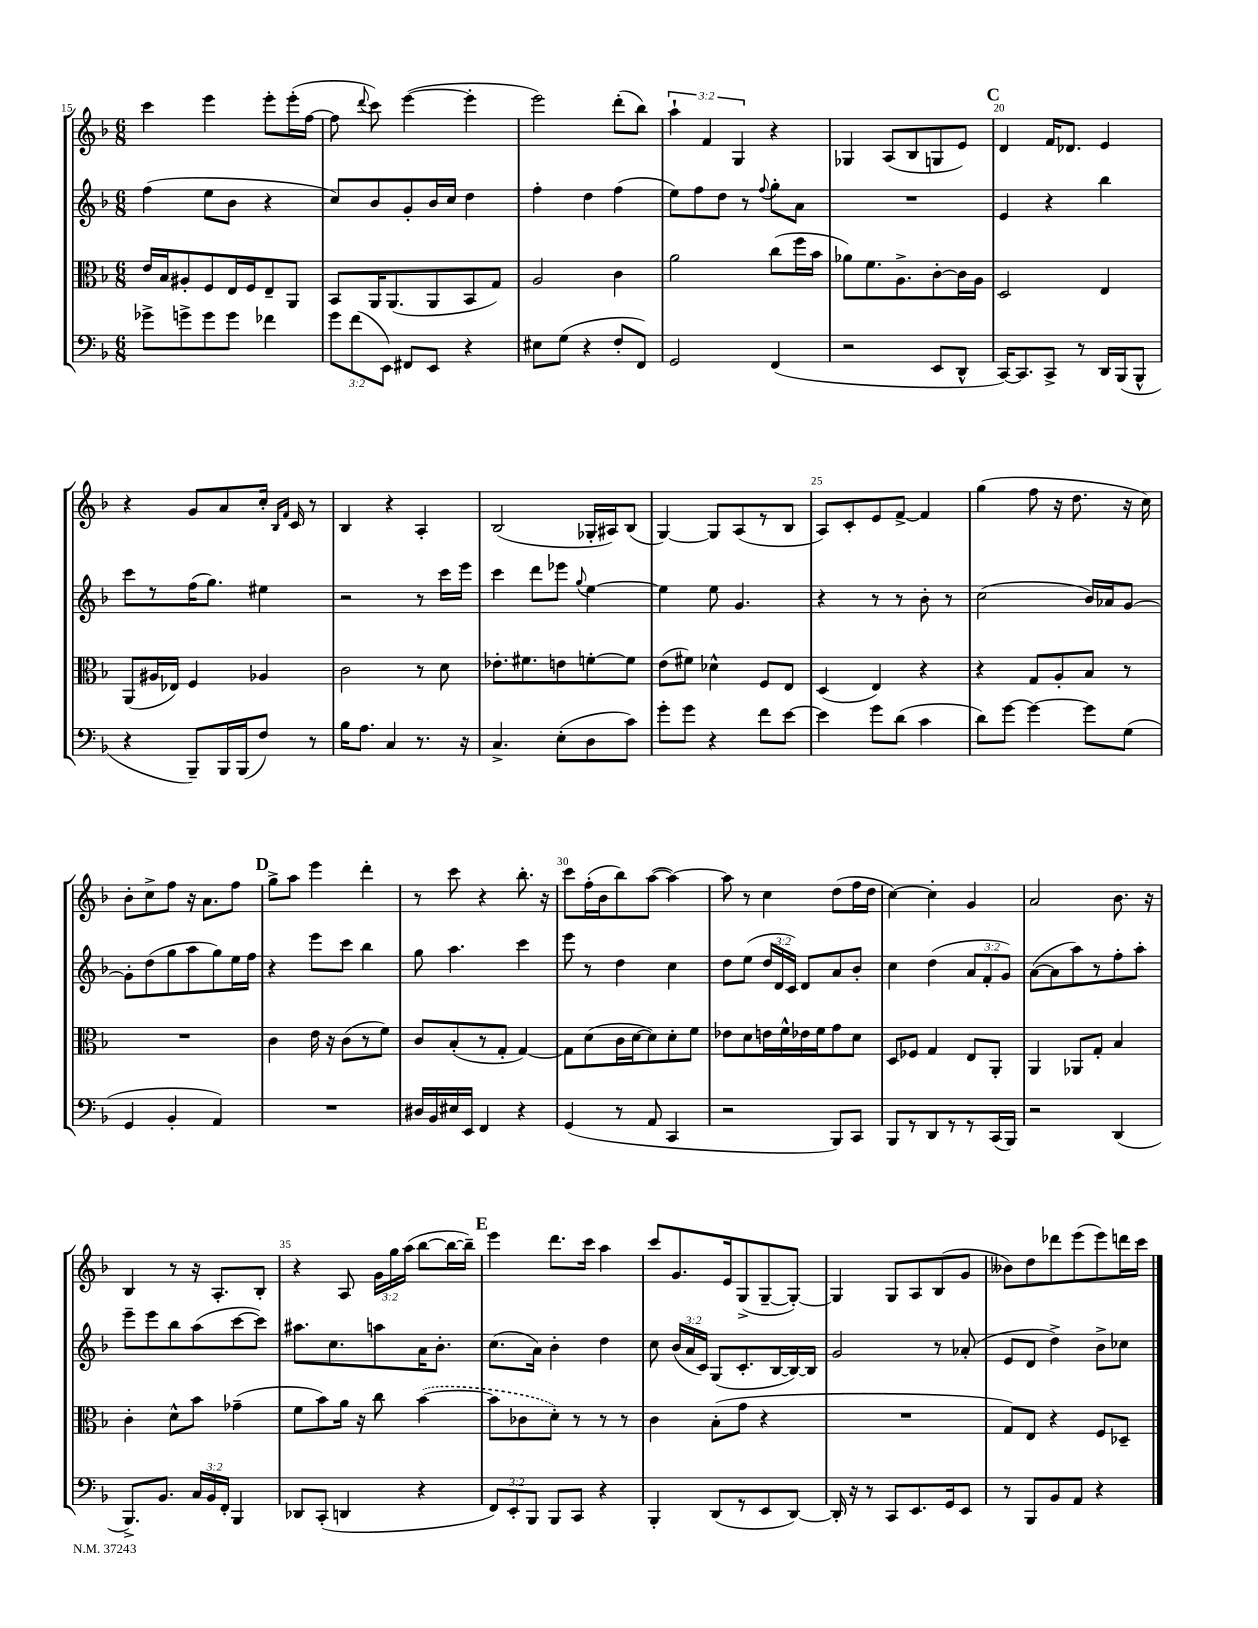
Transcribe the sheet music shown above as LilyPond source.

<<
\new StaffGroup <<
\new Staff = "s0" {
    \clef treble \key f \major \numericTimeSignature \time 6/8 \override Staff.TupletNumber.text = #tuplet-number::calc-fraction-text
    \autoBeamOff c'''4 e'''4 e'''8[-. e'''16-.( f''16]~ |
    f''8 \appoggiatura { d'''8 } c'''8) e'''4~( e'''4-. |
    e'''2) d'''8[-.( bes''8]) |
    \tuplet 3/2 { a''4-! f'4 g4 } r4 |
    ges4 a8[( bes8 g8 e'8]) |
    \mark \markup { \bold "C" } d'4 f'16[ des'8.] e'4 |
    r4 g'8[ a'8 c''16]-. \grace { bes16[ f'16] } c'16 r8 |
    bes4 r4 a4-. |
    bes2( ges16[-. ais16) bes8]( |
    g4~) g8[ a8( r8 bes8] |
    a8[) c'8-. e'8 f'8]~-> f'4 |
    g''4( f''8 r16 d''8. r16 c''16) |
    bes'8[-. c''8-> f''8] r16 a'8.[ f''8] |
    \mark \markup { \bold "D" } g''8[-> a''8] e'''4 d'''4-. |
    r8 c'''8 r4 bes''8.-. r16 |
    c'''8[ f''16-.( bes'16 bes''8) a''8]~( a''4~) |
    a''8 r8 c''4 d''8[( f''16 d''16] |
    c''4~) c''4-. g'4 |
    a'2 bes'8. r16 |
    bes4 r8 r16 a8.[-. bes8]-. |
    r4 a8 \tuplet 3/2 { g'16[ g''16 a''16]( } bes''8[~ bes''16~ bes''16]--) |
    \mark \markup { \bold "E" } e'''4 d'''8.[ c'''16] a''4 |
    c'''8[ g'8. e'16 g8->( g8~-- g8]~-.) |
    g4 g8[ a8 bes8( g'8] |
    beses'8[) d''8 des'''8 e'''8( e'''8) d'''16 c'''16] \bar "|." |
}
\new Staff = "s1" {
    \clef treble \key f \major \numericTimeSignature \time 6/8 \override Staff.TupletNumber.text = #tuplet-number::calc-fraction-text
    \autoBeamOff f''4( e''8[ bes'8] r4 |
    c''8[) bes'8 g'8-. bes'16 c''16] d''4 |
    f''4-. d''4 f''4( |
    e''8[) f''8 d''8] r8 \appoggiatura { f''8 } g''8[-. a'8] |
    R2. |
    \mark \markup { \bold "C" } e'4 r4 bes''4 |
    c'''8[ r8 f''16( g''8.]) eis''4 |
    r2 r8 c'''16[ e'''16] |
    c'''4 d'''8[ ees'''8] \appoggiatura { g''8 } e''4~ |
    e''4 e''8 g'4. |
    r4 r8 r8 bes'8-. r8 |
    c''2( bes'16[) aes'16 g'8]~ |
    g'8[-. d''8( g''8 a''8 g''8) e''16 f''16] |
    \mark \markup { \bold "D" } r4 e'''8[ c'''8] bes''4 |
    g''8 a''4. c'''4 |
    e'''8 r8 d''4 c''4 |
    d''8[ e''8]( \tuplet 3/2 { d''16[ d'16 c'16]) } d'8[ a'8 bes'8]-. |
    c''4 d''4( \tuplet 3/2 { a'8[ f'8-. g'8]) } |
    a'8[~( a'8 a''8) r8 f''8-. a''8]-. |
    e'''8[-- e'''8 bes''8 a''8( c'''8~ c'''8]) |
    ais''8.[ c''8. a''8 a'16 bes'8.]-. |
    \mark \markup { \bold "E" } c''8.[( a'16]) bes'4-. d''4 |
    c''8 \tuplet 3/2 { bes'16[( a'16 c'16]) } g8[( c'8.-. bes16~ bes16~) bes16] |
    g'2 r8 aes'8-.( |
    e'8[ d'8] d''4->) bes'8[-> ces''8] \bar "|." |
}
\new Staff = "s2" {
    \clef alto \key f \major \numericTimeSignature \time 6/8
    \autoBeamOff e'16[ bes16 ais8-. f8 e16 f16 e8-- a,8] |
    bes,8[ a,16 a,8.( a,8 bes,8 g8]) |
    a2 c'4 |
    a'2 c''8[( f''16 bes'16] |
    aes'8[) f'8. a8.-> c'8~-. c'16 a16] |
    \mark \markup { \bold "C" } d2 e4 |
    a,8[( ais16 ees16]) f4 aes4 |
    c'2 r8 d'8 |
    ees'8.[-. fis'8. e'8 f'8~-. f'8] |
    e'8[( fis'8]) des'4-^ f8[ e8] |
    d4( e4) r4 |
    r4 g8[ a8-. bes8] r8 |
    R2. |
    \mark \markup { \bold "D" } c'4 e'16 r16 c'8[( r8 f'8]) |
    c'8[ bes8-.( r8 g8]-. g4~) |
    g8[ d'8( c'16 d'16~ d'8) d'8-. f'8] |
    ees'8[ d'8 e'16 f'16-^ ees'16 f'16 g'8 d'8] |
    d8[ fes8] g4 e8[ a,8]-. |
    a,4 aes,8[ g8]-. bes4 |
    c'4-. d'8[-^ bes'8] ges'4--( |
    f'8[ bes'8) a'16] r16 c''8 \once \slurDashed bes'4~( |
    \mark \markup { \bold "E" } bes'8[ ces'8 d'8]-.) r8 r8 r8 |
    c'4 bes8[-.( g'8] r4 |
    R2. |
    g8[) e8] r4 f8[ des8]-- \bar "|." |
}
\new Staff = "s3" {
    \clef bass \key f \major \numericTimeSignature \time 6/8 \override Staff.TupletNumber.text = #tuplet-number::calc-fraction-text
    \autoBeamOff ges'8[-> g'8-> g'8 g'8] fes'4 |
    \tuplet 3/2 { g'8[ f'8( e,8]) } fis,8[ e,8] r4 |
    eis8[ g8]( r4 f8[-. f,8]) |
    g,2 f,4( |
    r2 e,8[ d,8]-^ |
    \mark \markup { \bold "C" } c,16[~) c,8. c,8]-> r8 d,16[ bes,,16( bes,,8]-^ |
    r4 bes,,8[--) bes,,16 bes,,16( f8]) r8 |
    bes16[ a8.] c4 r8. r16 |
    c4.-> e8[-.( d8 c'8]) |
    g'8[-. g'8] r4 f'8[ e'8]~ |
    e'4 g'8[ d'8]( c'4 |
    d'8[) g'8]~ g'4~ g'8[ g8]( |
    g,4 bes,4-. a,4) |
    \mark \markup { \bold "D" } R2. |
    dis16[ bes,16 eis16 e,16] f,4 r4 |
    g,4( r8 a,8 c,4 |
    r2 bes,,8[) c,8] |
    bes,,8[ r8 d,8 r8 r8 c,16( bes,,16]) |
    r2 d,4( |
    bes,,8.[->) bes,8.] \tuplet 3/2 { c16[ bes,16 f,16]-. } bes,,4 |
    des,8[ c,8]-.( d,4 r4 |
    \mark \markup { \bold "E" } \tuplet 3/2 { f,8[) e,8-. bes,,8] } bes,,8[ c,8] r4 |
    bes,,4-. d,8[( r8 e,8 d,8]~) |
    d,16-. r16 r8 c,8[ e,8. g,16 e,8] |
    r8 bes,,8[ bes,8 a,8] r4 \bar "|." |
}
>>
>>
\layout { \context { \Score currentBarNumber = #15 \override BarNumber.break-visibility = ##(#f #t #t) barNumberVisibility = #(every-nth-bar-number-visible 5) } }
